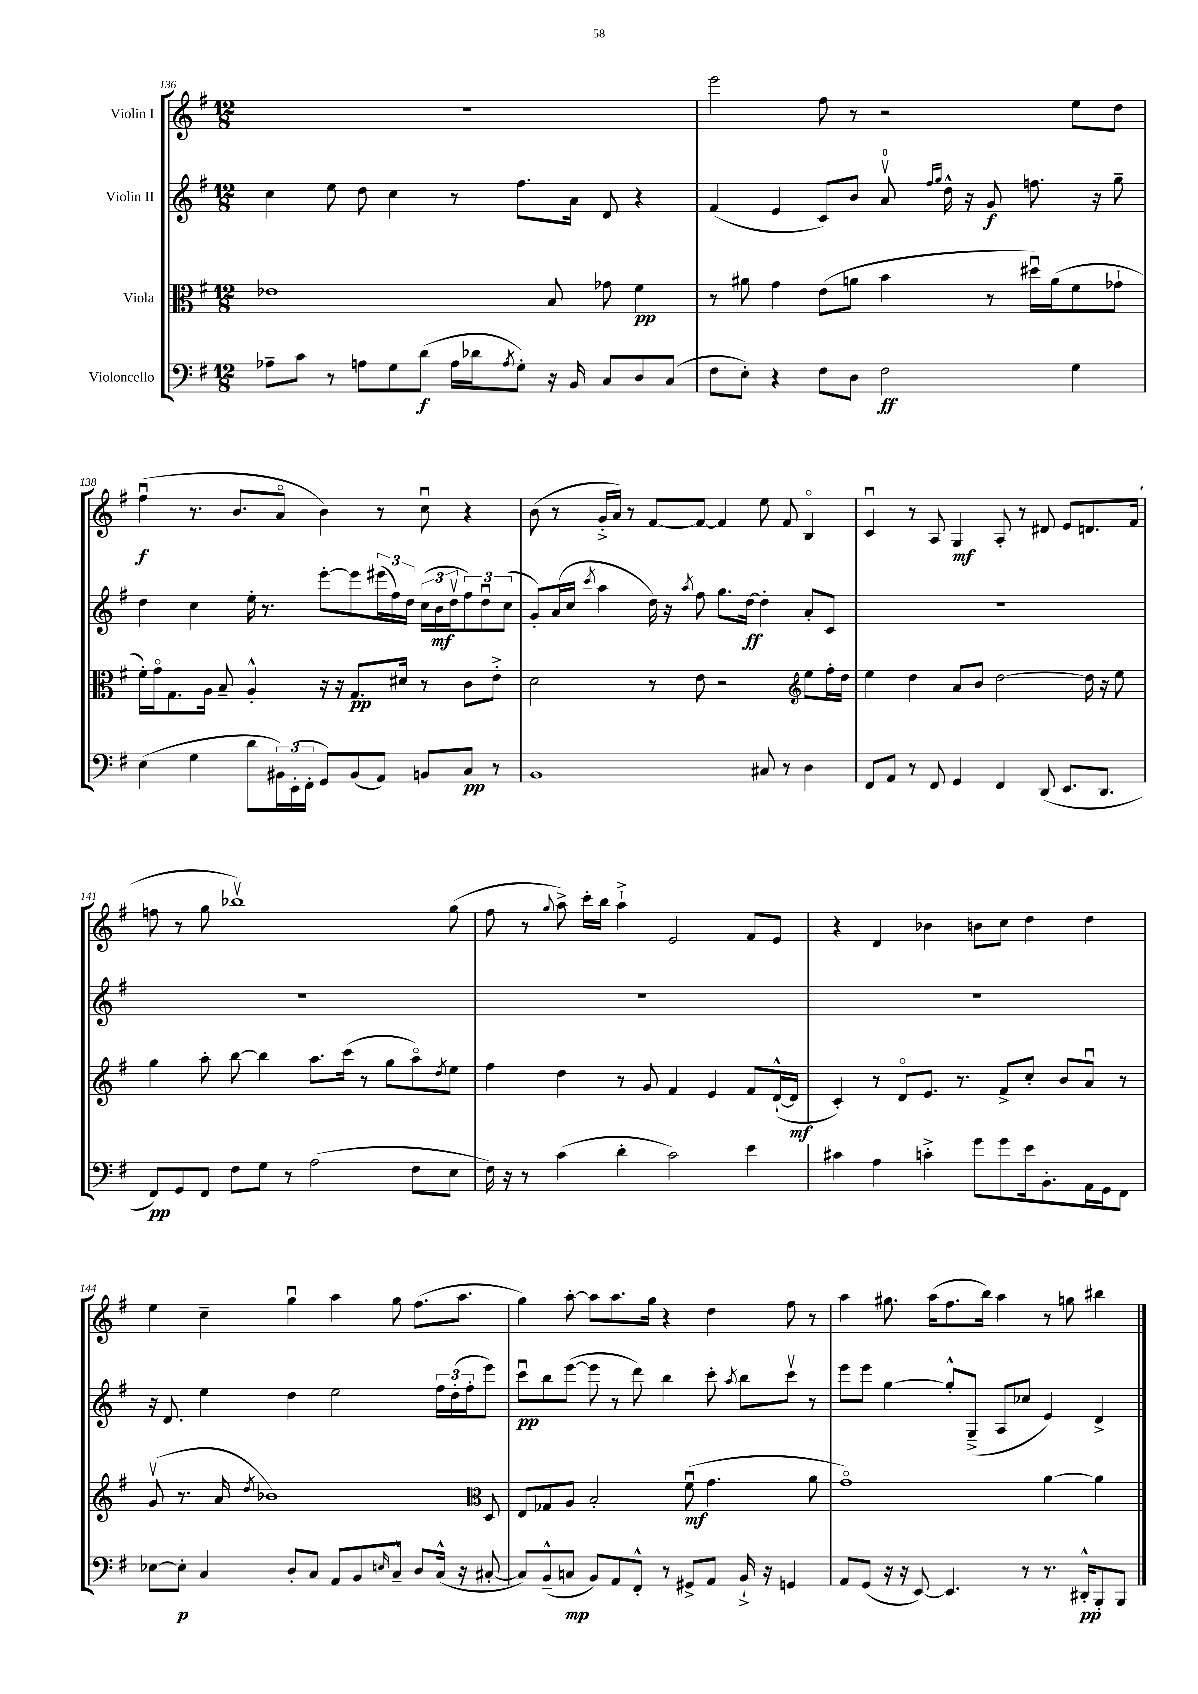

**kern	**kern	**kern	**kern
*staff4	*staff3	*staff2	*staff1
*clefF4	*clefC3	*clefG2	*clefG2
*k[f#]	*k[f#]	*k[f#]	*k[f#]
*M12/8	*M12/8	*M12/8	*M12/8
8A-~\L	1e-	4cc\	1.r
8c\J	.	.	.
8r	.	8ee\	.
8A\L	.	8dd\	.
8G\	.	4cc\	.
(8d\J	.	.	.
16A\LL	.	8r	.
16d-\J	.	.	.
8qA/	.	.	.
8G'\J)	.	8.ff#\L	.
16r	8B/	.	.
16BB/	.	16a\Jk	.
8C/L	8g-\	8d/	.
8D/	4f#\	4r	.
(8C/J	.	.	.
=	=	=	=
8F#\L	8r	(4f#/	2eee\
8E'\J)	8a#\	.	.
4r	4g\	4e/	.
8F#\L	(8e\L	8c/L)	8ff#\
8D\J	8a\J	8b/J	8r
2F#\	4b\	8av/	2r
.	.	16qqff#/LL	.
.	.	16qqgg/JJ	.
.	.	16dd^^\	.
.	.	16r	.
.	8r	8g/	.
.	16dd#u\LL)	8.ff\	.
.	(16a\J	.	.
4G\	8f#\	.	8ee\L
.	.	16r	.
.	8g-`\J	8gg~\	8dd\J
=	=	=	=
(4E\	16f#'\LL)	4dd\	(4ff#u\
.	16go\J	.	.
.	8.G\	.	.
4G\	.	4cc\	8.r
.	16A\Jk	.	.
.	8B~/	.	.
.	.	.	8.b/L
8d\L	4A'^^/	16ee'\	.
.	.	8.r	.
24BB#\L)	.	.	8ao/J
(24EE'\	.	.	.
24FF#'\JJ	.	.	.
8GG/L)	16r	[8eee'\L	4b\)
.	16r	.	.
(8BB#/	8.G/L	8eee\]	.
8AA/J)	.	(24eee#\L	8r
.	.	24ff#\)	.
.	16d#/Jk	.	.
.	.	24dd\JJ	.
8BB/L	8r	(24cc\LL	8ccu\
.	.	24b\	.
.	.	24ddv\J	.
8C/J	8c\L	12ff#\)	4r
.	.	12ddu\	.
8r	8e'^\J	.	.
.	.	(12cc\J	.
=	=	=	=
1BB	2d\	8g'/L)	(8b\
.	.	(16a/L	8r
.	.	16cc/JJ	.
.	.	8qccc/	.
.	.	4aa\	16g'^/LL
.	.	.	16a/JJ)
.	.	.	8r
.	8r	16dd\)	[8f#/L
.	.	16r	.
.	.	8qaa/	.
.	8e\	8ff#\	8f#/_J
.	2r	8.gg\L	4f#/]
.	.	[16dd\Jk	.
8C#/	.	4dd'\]	8ee\
8r	.	.	8f#/
*	*clefG2	*	*
4D\	8ee\L	8a'/L	4Bo/
.	16ff#'\L	8c/J	.
.	16dd\JJ	.	.
=	=	=	=
8FF#/L	4ee\	1.r	4cu/
8AA/J	.	.	.
8r	4dd\	.	8r
8FF#/	.	.	8A/
4GG/	8a/L	.	4G/
.	8b/J	.	.
4FF#/	[2dd\	.	8A'/
.	.	.	8r
(8DD/	.	.	8d#/
8.EE/L	.	.	8e/L
.	16dd\]	.	8.d/
8.DD/J	16r	.	.
.	8ee\	.	.
.	.	.	(16f#/Jk
=	=	=	=
8FF#/L)	4gg\	1.r	8ff\
8GG/	.	.	8r
8FF#/J	8aa'\	.	8gg\
8F#\L	[8bb\	.	1bb-v)
8G\J	4bb\]	.	.
8r	.	.	.
(2A\	8.aa\L	.	.
.	(16ccc\Jk	.	.
.	8r	.	.
.	8gg\L	.	.
8F#\L	8aao\)	.	.
.	8qdd/	.	.
8E\J	8ee\J	.	(8gg\
=	=	=	=
16F#\)	4ff#\	1.r	8ff#\
16r	.	.	.
8r	.	.	8r
.	.	.	8qqgg/
(4c\	4dd\	.	8aa^\)
.	.	.	16ccc'\LL
.	.	.	16bb\JJ
4d'\	8r	.	4aa`^\
.	8g/	.	.
2c\)	4f#/	.	2e/
.	4e/	.	.
4e\	8f#/L	.	8f#/L
.	([16d`^^/L	.	8e/J
.	16d/]JJ	.	.
=	=	=	=
4c#\	4c'/)	1.r	4r
4A\	8r	.	4d/
.	8do/L	.	.
4c'^\	8.e/J	.	4b-\
.	8.r	.	.
8g\L	.	.	8b\L
8g\	8f#^/L	.	8cc\J
16e\k	8cc'/J	.	4dd\
8.BB'\	.	.	.
.	8b/L	.	.
16AA\L	8au/J	.	4dd\
16GG\J	.	.	.
8FF#\J	8r	.	.
=	=	=	=
[8E-\L	(8gv/	16r	4ee\
.	.	8.d/	.
8E-'\]J	8.r	.	.
4C/	.	4ee\	4cc~\
.	16a/	.	.
.	8qdd/	.	.
.	1b-)	.	.
8D'/L	.	4dd\	4ggu\
8C/J	.	.	.
8AA/L	.	2ee\	4aa\
8BB/	.	.	.
16qqE/	.	.	.
8C~^^/J	.	.	8gg\
8D/L	.	.	(8.ff#\L
(16C^^/Jk	.	24ff#\LL	.
.	.	(24dd'\	.
16r	.	.	8.aa\J
.	.	24ff#'\J	.
*	*clefC3	*	*
[8C#'/	8D/	8eee\J)	.
=	=	=	=
8C#/]L)	8E/L	8cccu\L	4gg\)
(8BB~^^/	8G-/	8bb\	.
8C/J	8A/J	([8eee\J	[8aa'\
8BB/L)	2B'/	8eee\]	8aa\]L
8AA/	.	8r	8.aa\
8FF#'^^/J	.	8ddd\)	.
.	.	.	16gg\Jk
8r	.	4bb\	4r
8GG#^/L	(8f#u\	.	.
8AA/J	4.g\	8ccc'\	4dd\
.	.	8qaa/	.
16BB`^/	.	8bb\L	.
16r	.	.	.
4GG/	.	8cccv\J	8ff#\
.	8a\	8r	8r
=	=	=	=
8AA/L	1go)	8eee\L	4aa\
(8GG/J	.	8eee\J	.
16r	.	[4gg\	8.gg#\
16r	.	.	.
[8EE/)	.	.	.
.	.	.	(16aa\LK
4.EE/]	.	8gg'^^/]L	8.ff#\
.	.	(8G~^/J	.
.	.	.	16bb\Jk)
.	.	8A/L	4aa\
8r	.	8cc-/J	.
8.r	[4a\	4e/)	8r
.	.	.	8gg\
16DD#'^^/LK	.	.	.
8BBB'/	4a\]	4d^/	4bb#\
8BBB/J	.	.	.
==	==	==	==
*-	*-	*-	*-
